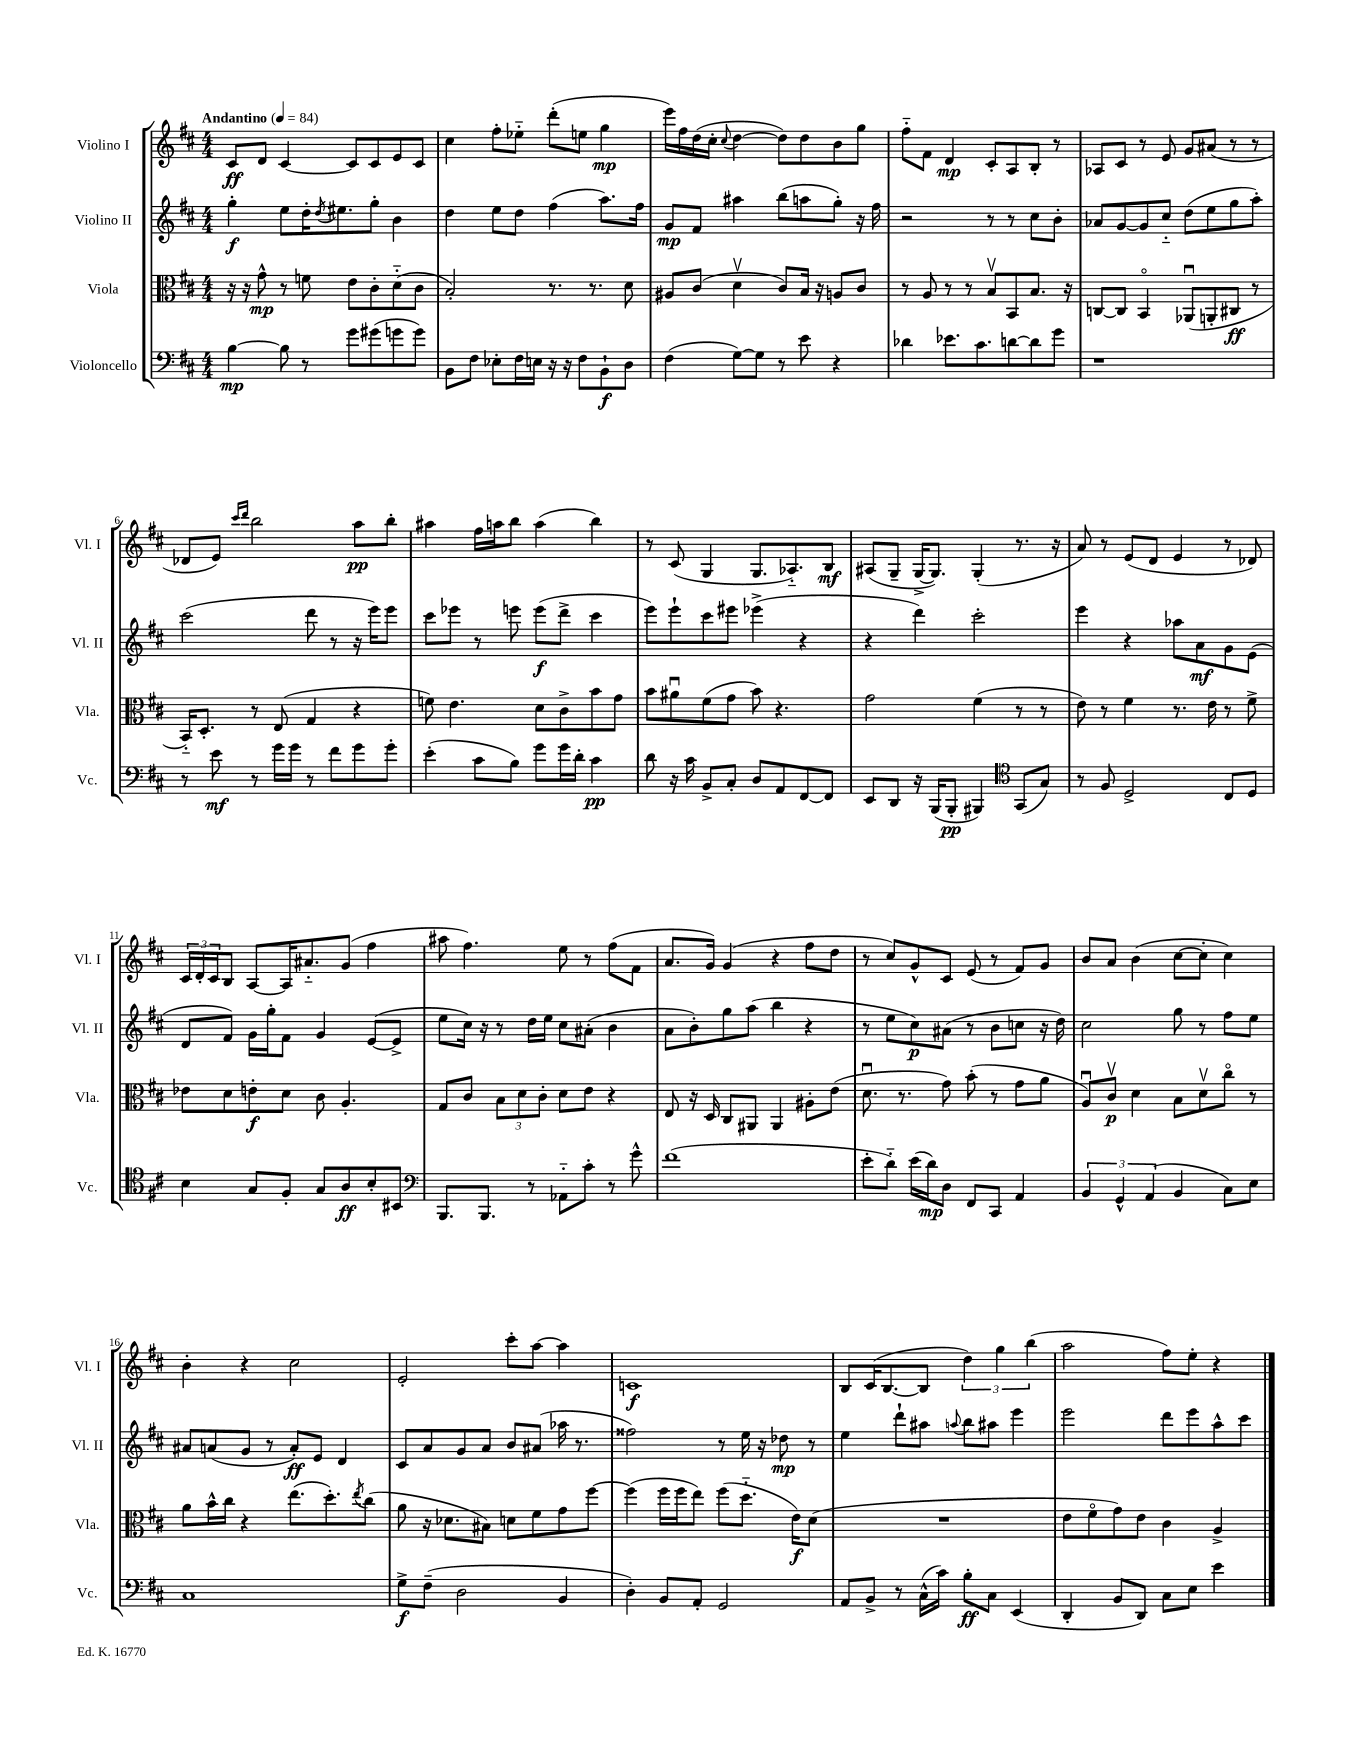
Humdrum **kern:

**kern	**dynam	**kern	**dynam	**kern	**dynam	**kern	**dynam
*part4	*part4	*part3	*part3	*part2	*part2	*part1	*part1
*staff4	*staff4	*staff3	*staff3	*staff2	*staff2	*staff1	*staff1
*I"Violoncello	*	*I"Viola	*	*I"Violino II	*	*I"Violino I	*
*I'Vc.	*	*I'Vla.	*	*I'Vl. II	*	*I'Vl. I	*
*clefF4	*	*clefC3	*	*clefG2	*	*clefG2	*
*k[f#c#]	*	*k[f#c#]	*	*k[f#c#]	*	*k[f#c#]	*
*M4/4	*	*M4/4	*	*M4/4	*	*M4/4	*
*MM84	*	*MM84	*	*MM84	*	*MM84	*
=1	=1	=1	=1	=1	=1	=1	=1
!	!	!	!	!	!	!LO:TX:a:B:t=Andantino	!
[4B\	mp	16r	.	4gg'\	f	8c#/L	ff
.	.	16r	.	.	.	.	.
.	.	8g^^\	mp	.	.	8d/J	.
8B\]	.	8r	.	8ee\L	.	[4c#/	.
8r	.	8fn\	.	16dd'\K	.	.	.
.	.	.	.	8qdd/	.	.	.
.	.	.	.	8.ee#X\	.	.	.
8g\L	.	8e\L	.	.	.	8c#/L]	.
(8g#X\	.	8c#'\	.	8gg'\J	.	8c#/	.
8gn\	.	(8d\	.	4b\	.	8e/	.
8g\J)	.	8c#\J	.	.	.	8c#/J	.
=2	=2	=2	=2	=2	=2	=2	=2
8BB\L	.	2B'/)	.	4dd\	.	4cc#\	.
8F#\J	.	.	.	.	.	.	.
8E-X'\L	.	.	.	8ee\L	.	8ff#'\L	.
16F#\L	.	.	.	8dd\J	.	8ee-X\J	.
16En\JJ	.	.	.	.	.	.	.
16r	.	8.r	.	(4ff#\	.	(8ddd'\L	.
16r	.	.	.	.	.	.	.
8F#\L	.	.	.	.	.	8een\J	.
.	.	8.r	.	.	.	.	.
8BB`\	f	.	.	8.aa\L)	.	4gg\	mp
8D\J	.	8d\	.	.	.	.	.
.	.	.	.	16ff#\Jk	.	.	.
=3	=3	=3	=3	=3	=3	=3	=3
(4F#\	.	8A#X/L	.	8g/L	mp	16eee\LL)	.
.	.	.	.	.	.	16ff#\	.
.	.	(8c#/J	.	8f#/J	.	(16dd\	.
.	.	.	.	.	.	16cc#'\JJ	.
.	.	.	.	.	.	8qqcc#/	.
[8G\L)	.	4dv\	.	4aa#X\	.	[4dd\	.
8G\J]	.	.	.	.	.	.	.
8r	.	8c#/L)	.	(8bb\L	.	8dd\L])	.
8e\	.	16B/Jk	.	8aan\	.	8dd\	.
.	.	16r	.	.	.	.	.
4r	.	8An/L	.	8gg'\J)	.	8b\	.
.	.	8c#/J	.	16r	.	8gg\J	.
.	.	.	.	16ff#\	.	.	.
=4	=4	=4	=4	=4	=4	=4	=4
4d-X\	.	8r	.	2r	.	8ff#\L	.
.	.	8A/	.	.	.	8f#\J	.
8.e-X\L	.	8r	.	.	.	4d/	mp
.	.	8r	.	.	.	.	.
8.c#\	.	.	.	.	.	.	.
.	.	8Bv/L	.	8r	.	8c#'/L	.
[8dn\	.	8BB/	.	8r	.	8A/	.
8d\]	.	8.B/J	.	8cc#\L	.	8B'/J	.
8g\J	.	.	.	8b'\J	.	8r	.
.	.	16r	.	.	.	.	.
=5	=5	=5	=5	=5	=5	=5	=5
1r	.	[8Cn/L	.	8a-X/L	.	8A-X/L	.
.	.	8C/J]	.	[8g/	.	8c#/J	.
.	.	4BB/	.	8g/]	.	8r	.
.	.	.	.	8cc#/J	.	8e/	.
.	.	(8AA-Xu/L	.	(8dd\L	.	8g/L	.
.	.	8AAn'/	.	8ee\	.	(8a#X/J	.
.	.	8C#X/J	ff	8gg\	.	8r	.
.	.	8r	.	8aa'\J)	.	8r	.
!!LO:LB:g=z
=6	=6	=6	=6	=6	=6	=6	=6
8r	.	16BB/KL)	.	(2ccc#\	.	8d-X/L	.
.	.	8.D'/J	.	.	.	.	.
8e\	mf	.	.	.	.	8e/J)	.
.	.	.	.	.	.	16qqccc#/LL	.
.	.	.	.	.	.	16qqddd/JJ	.
8r	.	8r	.	.	.	2bb\	.
16g\LL	.	(8E/	.	.	.	.	.
16g\JJ	.	.	.	.	.	.	.
8r	.	4G/	.	8ddd\	.	.	.
8f#\L	.	.	.	8r	.	.	.
8g\	.	4r	.	16r	.	8aa\L	pp
.	.	.	.	16eee\KL)	.	.	.
8g'\J	.	.	.	8eee\J	.	8bb'\J	.
=7	=7	=7	=7	=7	=7	=7	=7
(4e'\	.	8fn\)	.	8ccc#\L	.	4aa#X\	.
.	.	4.e\	.	8eee-X\J	.	.	.
8c#\L	.	.	.	8r	.	16ff#\LL	.
.	.	.	.	.	.	16aan\J	.
8B\J)	.	.	.	8eeen\	.	8bb\J	.
8g\L	.	8d\L	.	(8eee\L	f	(4aa\	.
16g\L	.	8c#^\	.	8ddd^\J	.	.	.
16d'\JJ	.	.	.	.	.	.	.
4c#\	pp	8b\	.	4ccc#\	.	4bb\)	.
.	.	8g\J	.	.	.	.	.
=8	=8	=8	=8	=8	=8	=8	=8
8d\	.	8b\L	.	8eee\L)	.	8r	.
16r	.	8a#Xu\	.	8eee`\	.	(8c#/	.
16c#\	.	.	.	.	.	.	.
8BB^/L	.	(8f#\	.	8ccc#\	.	4G/	.
8C#'/J	.	8g\J	.	8eee#X\J	.	.	.
8D/L	.	8b\)	.	(4eee-X^\	.	8.G/L	.
8AA/	.	4.r	.	.	.	.	.
.	.	.	.	.	.	8.A-X/)	.
[8FF#/	.	.	.	4r	.	.	.
8FF#/J]	.	.	.	.	.	8B/J	mf
=9	=9	=9	=9	=9	=9	=9	=9
8EE/L	.	2g\	.	4r	.	(8A#X/L	.
8DD/J	.	.	.	.	.	8G~/J	.
16r	.	.	.	4ddd\)	.	[16G^/KL	.
(16BBB/KL	.	.	.	.	.	8.G/J])	.
8BBB'/J	pp	.	.	.	.	.	.
4BBB#X/)	.	(4f#\	.	2ccc#'\	.	(4G'/	.
*clefC4	*	*	*	*	*	*	*
(8GG/L	.	8r	.	.	.	8.r	.
8G/J)	.	8r	.	.	.	.	.
.	.	.	.	.	.	16r	.
=10	=10	=10	=10	=10	=10	=10	=10
8r	.	8e\)	.	4eee\	.	8a/)	.
8F#/	.	8r	.	.	.	8r	.
2D^/	.	4f#\	.	4r	.	(8e/L	.
.	.	.	.	.	.	8d/J	.
.	.	8.r	.	8aa-X\L	.	4e/	.
.	.	.	.	8a\	mf	.	.
.	.	16e\	.	.	.	.	.
8C#/L	.	8r	.	8g\	.	8r	.
8D/J	.	8f#^\	.	(8e\J	.	8d-X/)	.
!!LO:LB:g=z
=11	=11	=11	=11	=11	=11	=11	=11
4B\	.	8e-X\L	.	8d/L	.	24c#/LL	.
.	.	.	.	.	.	24d'/	.
.	.	.	.	.	.	24c#/J	.
.	.	8d\	.	8f#/J)	.	8B/J	.
8G/L	.	8en'\	f	16g\LL	.	[8A/L	.
.	.	.	.	16gg'\J	.	.	.
8F#'/J	.	8d\J	.	8f#\J	.	16A/K]	.
.	.	.	.	.	.	8.a#X/	.
8G/L	.	8c#\	.	4g/	.	.	.
8A/	ff	4.A'/	.	.	.	(8g/J	.
8B'/	.	.	.	([8e/L	.	4ff#\	.
8BB#X/J	.	.	.	8e^/J]	.	.	.
=12	=12	=12	=12	=12	=12	=12	=12
*clefF4	*	*	*	*	*	*	*
8.BBB/L	.	8G/L	.	8ee\L	.	8aa#X\	.
.	.	8c#/J	.	16cc#\Jk)	.	4.ff#\)	.
8.BBB/J	.	.	.	16r	.	.	.
.	.	12B\L	.	8r	.	.	.
.	.	12d\	.	.	.	.	.
8r	.	.	.	16dd\LL	.	.	.
.	.	12c#'\J	.	.	.	.	.
.	.	.	.	16ee\JJ	.	.	.
8AA-X\L	.	8d\L	.	8cc#\L	.	8ee\	.
8c#'\J	.	8e\J	.	(8a#X'\J	.	8r	.
8r	.	4r	.	4b\	.	(8ff#\L	.
8g^^\	.	.	.	.	.	8f#\J	.
=13	=13	=13	=13	=13	=13	=13	=13
(1f#	.	8E/	.	8a\L	.	8.a/L	.
.	.	16r	.	8b'\)	.	.	.
.	.	16D/	.	.	.	16g/Jk)	.
.	.	8C#/L	.	8gg\	.	(4g/	.
.	.	8AA#X/J	.	(8aa\J	.	.	.
.	.	4AA#/	.	4bb\	.	4r	.
.	.	8A#X'\L	.	4r	.	8ff#\L	.
.	.	(8e\J	.	.	.	8dd\J	.
=14	=14	=14	=14	=14	=14	=14	=14
8e'\L	.	8.du\	.	8r	.	8r	.
8d\J)	.	.	.	8ee\L	.	8cc#/L)	.
.	.	8.r	.	.	.	.	.
(16e\LL	.	.	.	8cc#\)	p	8g^^/	.
16d\J)	mp	.	.	.	.	.	.
8D\J	.	8g\)	.	(8a#X\J	.	8c#/J	.
8FF#/L	.	(8b'\	.	8r	.	(8e/	.
8CC#/J	.	8r	.	8b\L	.	8r	.
4AA/	.	8g\L	.	8ccn\J	.	8f#/L)	.
.	.	8a\J	.	16r	.	8g/J	.
.	.	.	.	16dd\)	.	.	.
=15	=15	=15	=15	=15	=15	=15	=15
6BB/	.	8Au/L)	.	2cc#\	.	8b/L	.
.	.	8c#v/J	p	.	.	8a/J	.
6GG^^/	.	.	.	.	.	.	.
.	.	4d\	.	.	.	(4b\	.
(6AA/	.	.	.	.	.	.	.
4BB/	.	8B\L	.	8gg\	.	[8cc#\L	.
.	.	8dv\	.	8r	.	8cc#'\J]	.
8C#\L)	.	8cc#\J	.	8ff#\L	.	4cc#\)	.
8E\J	.	8r	.	8ee\J	.	.	.
!!LO:LB:g=z
=16	=16	=16	=16	=16	=16	=16	=16
1C#	.	8a\L	.	8a#X/L	.	4b'\	.
.	.	16b^^\L	.	(8an/	.	.	.
.	.	16cc#\JJ	.	.	.	.	.
.	.	4r	.	8g/J	.	4r	.
.	.	.	.	8r	.	.	.
.	.	(8.ee\L	.	8a'/L)	ff	2cc#\	.
.	.	.	.	8e/J	.	.	.
.	.	8.dd'\)	.	.	.	.	.
.	.	.	.	4d/	.	.	.
.	.	8qee/	.	.	.	.	.
.	.	(8cc#\J	.	.	.	.	.
=17	=17	=17	=17	=17	=17	=17	=17
8G^\L	f	8a\	.	8c#/L	.	2e'/	.
(8F#~\J	.	16r	.	8a/	.	.	.
.	.	8.d-X\L	.	.	.	.	.
2D\	.	.	.	8g/	.	.	.
.	.	8B#X\J)	.	8a/J	.	.	.
.	.	8dn\L	.	8b/L	.	8ccc#'\L	.
.	.	8f#\	.	(8a#X/J	.	[8aa\J	.
4BB/	.	8g\	.	16aa-X\	.	4aa\]	.
.	.	.	.	8.r	.	.	.
.	.	[8ff#\J	.	.	.	.	.
=18	=18	=18	=18	=18	=18	=18	=18
4D'\)	.	(4ff#\]	.	2ff##X\)	.	1cn	f
8BB/L	.	16ff#\LL	.	.	.	.	.
.	.	16ff#\J	.	.	.	.	.
8AA'/J	.	8ee\J)	.	.	.	.	.
2GG/	.	(8ff#\L	.	8r	.	.	.
.	.	8.dd\J	.	16ee\	.	.	.
.	.	.	.	16r	.	.	.
.	.	.	.	8dd-X\	mp	.	.
.	.	16e\KL)	f	.	.	.	.
.	.	(8d\J	.	8r	.	.	.
=19	=19	=19	=19	=19	=19	=19	=19
8AA/L	.	1r	.	4ee\	.	8B/L	.
8BB^/J	.	.	.	.	.	(16c#/K	.
.	.	.	.	.	.	[8.B/	.
8r	.	.	.	8ddd`\L	.	.	.
(16C#^^\LL	.	.	.	8aa#X\J	.	8B/J]	.
16c#\JJ)	.	.	.	.	.	.	.
.	.	.	.	8qqaan/	.	.	.
8B'\L	ff	.	.	8bb\L	.	6dd\)	.
8C#\J	.	.	.	8aa#X\J	.	.	.
.	.	.	.	.	.	6gg\	.
(4EE/	.	.	.	4eee\	.	.	.
.	.	.	.	.	.	(6bb\	.
=20	=20	=20	=20	=20	=20	=20	=20
4DD'/	.	8e\L	.	2eee\	.	2aa\	.
.	.	8f#\	.	.	.	.	.
8BB/L	.	8g\)	.	.	.	.	.
8DD/J)	.	8e\J	.	.	.	.	.
8C#\L	.	4c#\	.	8ddd\L	.	8ff#\L)	.
8E\J	.	.	.	8eee\	.	8ee'\J	.
4e\	.	4A^/	.	8aa^^\	.	4r	.
.	.	.	.	8ccc#\J	.	.	.
==	==	==	==	==	==	==	==
*-	*-	*-	*-	*-	*-	*-	*-
